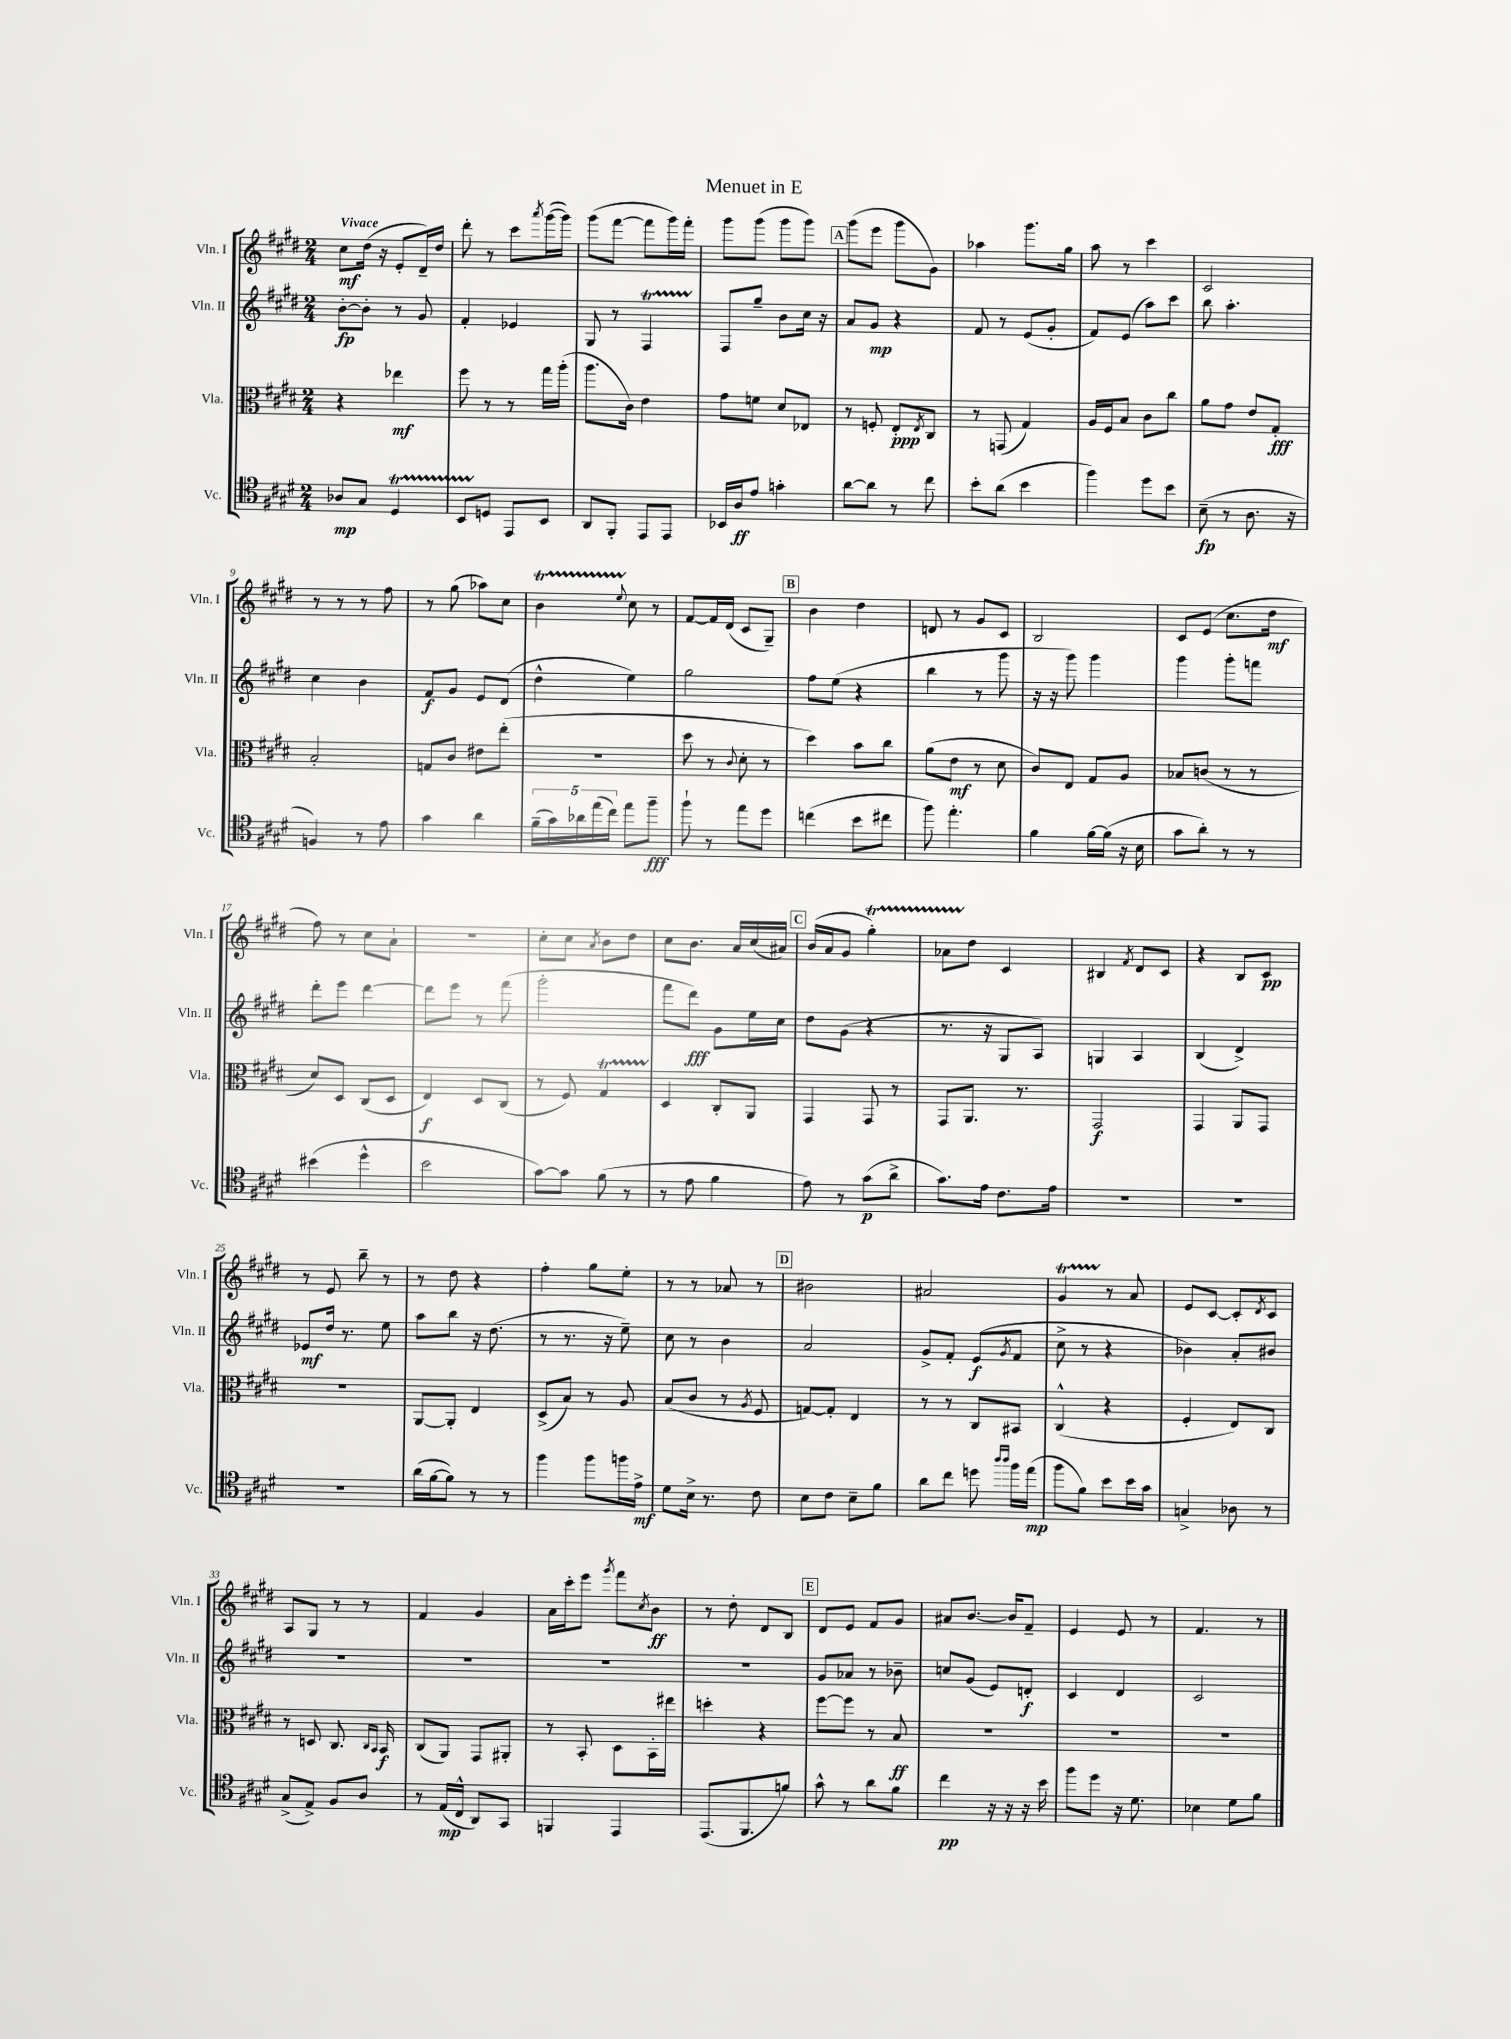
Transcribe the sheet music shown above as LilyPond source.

\header { title = "Menuet in E" }
<<
\new StaffGroup <<
\new Staff = "s0" \with { instrumentName = "Vln. I" shortInstrumentName = "Vln. I" } {
    \clef treble \key e \major \numericTimeSignature \time 2/4 \tempo "Vivace"
    cis''8\mf dis''16( r16 e'8-. dis'16--) dis''16 |
    dis'''8-. r8 cis'''8 \acciaccatura { a'''8 } gis'''16~( gis'''16) |
    gis'''8( fis'''8~ fis'''8 gis'''16) fis'''16-. |
    gis'''8 gis'''8( gis'''8 gis'''8) |
    \mark \markup { \box "A" } gis'''8( e'''8 gis'''8 gis'8) |
    aes''4 gis'''8. gis''16 |
    a''8 r8 cis'''4 |
    cis'2 |
    r8 r8 r8 fis''8 |
    r8 gis''8( aes''8) cis''8 |
    b'4\startTrillSpan \appoggiatura { e''8 } cis''8\stopTrillSpan r8 |
    fis'8~ fis'16 dis'16( cis'8 gis8--) |
    \mark \markup { \box "B" } b'4 dis''4 |
    d'8 r8 gis'8 cis'8 |
    b2 |
    cis'8 e'8( cis''8. dis''16\mf |
    fis''8) r8 cis''8 a'8-! |
    r2 |
    cis''8-. cis''8 \acciaccatura { a'8 } b'8 dis''8 |
    cis''8 b'8. a'16 cis''16( ais'16) |
    \mark \markup { \box "C" } b'16( a'16 gis'8 gis''4-.\startTrillSpan) |
    aes'8 dis''8\stopTrillSpan cis'4 |
    bis4 \acciaccatura { fis'8 } dis'8 cis'8 |
    r4 b8 cis'8\pp |
    r8 e'8 b''8-- r8 |
    r8 dis''8 r4 |
    fis''4-. gis''8 e''8-. |
    r8 r8 aes'8 r8 |
    \mark \markup { \box "D" } bis'2 |
    ais'2 |
    gis'4\startTrillSpan r8\stopTrillSpan a'8 |
    e'8 cis'8~ cis'8-. \acciaccatura { dis'8 } cis'8 |
    a8 gis8 r8 r8 |
    fis'4 gis'4 |
    a'16 cis'''16-. e'''8 \acciaccatura { gis'''8 } fis'''8 \acciaccatura { cis''8 } b'8\ff |
    r8 dis''8-. dis'8 b8 |
    \mark \markup { \box "E" } dis'8 e'8 fis'8 gis'8 |
    ais'8 b'8.~ b'16 fis'8-- |
    e'4 e'8 r8 |
    fis'4. r8 \bar "|." |
}
\new Staff = "s1" \with { instrumentName = "Vln. II" shortInstrumentName = "Vln. II" } {
    \clef treble \key e \major \numericTimeSignature \time 2/4
    b'8~-.\fp b'8-. r8 gis'8 |
    fis'4-. ees'4 |
    gis8 r8 fis4\startTrillSpan |
    fis8\stopTrillSpan gis''8-- b'8 cis''16 r16 |
    \mark \markup { \box "A" } a'8 gis'8\mp r4 |
    fis'8 r8 e'8( gis'8-. |
    fis'8) e'8( a''8) cis'''8 |
    b''8 a''4.-. |
    cis''4 b'4 |
    fis'8\f gis'8 e'8 dis'8( |
    dis''4-^ e''4) |
    gis''2 |
    \mark \markup { \box "B" } fis''8 e''8( r4 |
    b''4 r8 gis'''8 |
    r16 r16 gis'''8) gis'''4 |
    gis'''4 gis'''8-. f'''8 |
    dis'''8-. e'''8 dis'''4~ |
    dis'''8 e'''8 r8 fis'''8( |
    gis'''2-. |
    fis'''8 dis'''8\fff) gis'8 e''16 cis''16 |
    \mark \markup { \box "C" } dis''8 gis'8( r4 |
    r8. r16 gis8 a8) |
    g4 a4 |
    b4( dis'4->) |
    ees'8\mf dis''16 r8. e''8 |
    a''8 b''8 r16 dis''8.( |
    r8 r8. r16 e''8--) |
    cis''8 r8 b'4 |
    \mark \markup { \box "D" } a'2 |
    gis'8-> fis'8-. e'8\f( \acciaccatura { gis'8 } fis'8 |
    cis''8-> r8 r4 |
    bes'4) a'8-. bis'8 |
    R2 |
    R2 |
    R2 |
    R2 |
    \mark \markup { \box "E" } gis'8 aes'8 r8 bes'8-- |
    c''8 gis'8( e'8) d'8-.\f |
    cis'4 dis'4 |
    cis'2 \bar "|." |
}
\new Staff = "s2" \with { instrumentName = "Vla." shortInstrumentName = "Vla." } {
    \clef alto \key e \major \numericTimeSignature \time 2/4
    r4 ees''4\mf |
    fis''8 r8 r8 gis''16 a''16-.( |
    a''8. cis'16) e'4 |
    gis'8 f'8 dis'8 ees8 |
    \mark \markup { \box "A" } r8 f8-. e8-.\ppp \acciaccatura { e8 } cis8 |
    r8 g,8( gis4) |
    a16 fis16 b8 cis'8 cis''8 |
    a'8 gis'8 e'8 gis8-.\fff |
    b2-. |
    g8 cis'8 eis'8 e''8-.( |
    r2 |
    dis''8 r8 \appoggiatura { cis'8 } dis'8-. r8 |
    \mark \markup { \box "B" } dis''4) b'8 cis''8 |
    a'8( e'8\mf r8 dis'8 |
    cis'8) e8 gis8 a8 |
    bes8 c'8( r8 r8 |
    dis'8) dis8 cis8( dis8 |
    e4\f) dis8 cis8( |
    r8 fis8) gis4\startTrillSpan |
    dis4\stopTrillSpan cis8-. a,8 |
    \mark \markup { \box "C" } gis,4 gis,8 r8 |
    gis,8 a,8. r8. |
    gis,2\f |
    gis,4 a,8 gis,8 |
    r2 |
    a,8~ a,8-. e4 |
    dis8->( b8) r8 a8 |
    b8( cis'8 r8 \acciaccatura { a8 } fis8 |
    \mark \markup { \box "D" } g8~) g8-. e4 |
    r8 r8 cis8 bis,8 |
    cis4-^( r4 |
    fis4-. e8) cis8 |
    r8 d8 cis8. \grace { cis16 b,16 } b,16\f |
    cis8( a,8) gis,8 ais,8-. |
    r8 b,8-. dis8 b,16-. eis''16 |
    d''4-. r4 |
    \mark \markup { \box "E" } fis''8~ fis''8 r8 b8\ff |
    R2 |
    R2 |
    R2 \bar "|." |
}
\new Staff = "s3" \with { instrumentName = "Vc." shortInstrumentName = "Vc." } {
    \clef tenor \key e \major \numericTimeSignature \time 2/4
    aes8\mp gis8 dis4\startTrillSpan |
    b,8 d8\stopTrillSpan e,8 b,8 |
    a,8 fis,8-. e,8 e,8 |
    bes,16 a16\ff e'8 g'4-. |
    \mark \markup { \box "A" } a'8~ a'8 r8 cis''8 |
    b'8-. a'8( b'4 |
    fis''4) dis''8 b'8 |
    b8--\fp( r8 a8. r16 |
    f4) r8 e'8 |
    gis'4 a'4 |
    \tuplet 5/4 { fis'16--( gis'16) aes'16 e''16( cis''16) } e''8 fis''8--\fff |
    fis''8-! r8 e''8 dis''8 |
    \mark \markup { \box "B" } c''4( b'8 cis''8 |
    fis''8) e''4.-. |
    fis'4 fis'16~ fis'16( r16 b16 |
    gis'8 a'8-.) r8 r8 |
    bis'4( dis''4-^ |
    b'2 |
    gis'8~) gis'8 fis'8( r8 |
    r8 e'8 fis'4 |
    \mark \markup { \box "C" } e'8) r8 gis'8\p( a'8-> |
    gis'8.) e'16 cis'8. e'16 |
    R2 |
    R2 |
    R2 |
    a'16( fis'16~ fis'8) r8 r8 |
    fis''4 fis''8 f''16 e'16->\mf |
    dis'8 b16-> r8. cis'8 |
    \mark \markup { \box "D" } b8 cis'8 b8-- fis'8 |
    a'8 cis''8 d''8 \grace { a''16 a''16 } fis''16 e''16\mp( |
    fis''8 fis'8) b'8 b'16 gis'16 |
    g4-> aes8 r8 |
    gis8->( e8->) fis8 a8 |
    r8 e16\mp( cis16-^ a,8) gis,8 |
    f,4 e,4 |
    e,8.( fis,8. f'8) |
    \mark \markup { \box "E" } gis'8-^ r8 a'8 fis'8 |
    cis''4\pp r16 r16 r16 b'16 |
    fis''8 dis''8 r16 dis'8. |
    bes4 dis'8 fis'8 \bar "|." |
}
>>
>>
